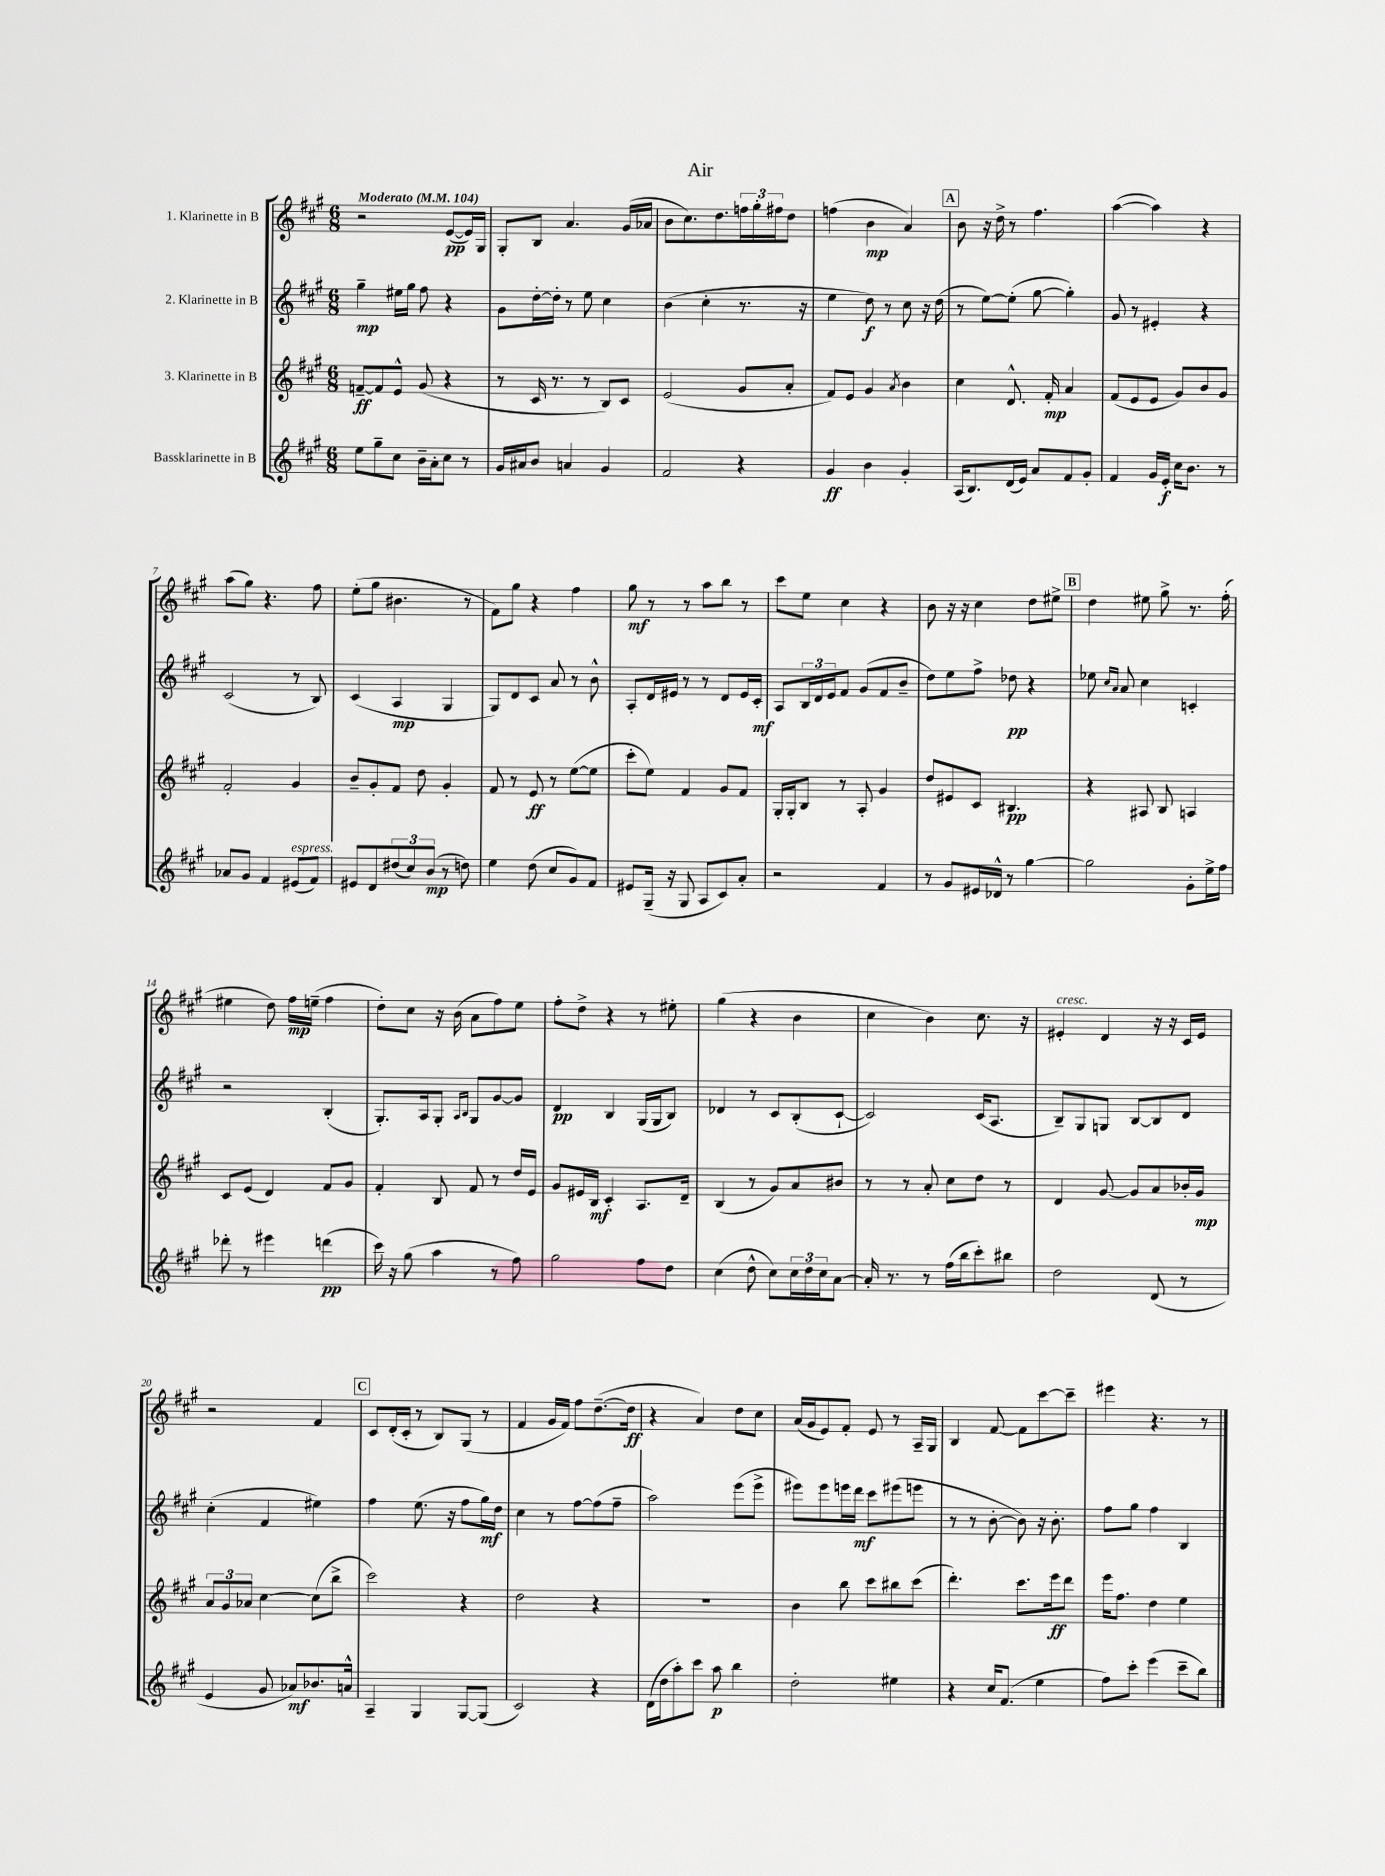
\header { title = "Air" }
<<
\new StaffGroup <<
\new Staff = "s0" \with { instrumentName = "1. Klarinette in B" } {
    \clef treble \key a \major \numericTimeSignature \time 6/8 \tempo "Moderato" 4 = 104
    r2 e'8~\pp( e'16) gis16 |
    gis8-. b8 a'4. gis'16( aes'16 |
    b'8 cis''8.) d''8. \tuplet 3/2 { f''16 gis''16-. fis''16 } d''8 |
    f''4( b'4\mp a'4) |
    \mark \markup { \box "A" } b'8 r16 d''16-> r8 fis''4. |
    a''4~( a''4) r4 |
    a''8( gis''8) r4. fis''8 |
    e''8-.( gis''8 bis'4. r8 |
    fis'8) gis''8 r4 fis''4 |
    gis''8\mf r8 r8 a''8 b''8 r8 |
    cis'''8 e''8 cis''4 r4 |
    b'8 r16 r16 cis''4 d''8 eis''8-> |
    \mark \markup { \box "B" } d''4 eis''8 gis''8-> r8. fis''16-.( |
    eis''4 d''8) fis''16\mp e''16--( fis''4 |
    d''8-.) cis''8 r16 b'16( a'8 fis''8) e''8 |
    fis''8-. d''8-> r4 r8 eis''8-. |
    gis''4( r4 b'4 |
    cis''4 b'4) cis''8. r16 |
    eis'4-.^\markup { \italic "cresc." } d'4 r16 r16 cis'16 eis'16 |
    r2 fis'4 |
    \mark \markup { \box "C" } cis'8 d'16-.( cis'16-. r8 b8) gis8( r8 |
    fis'4 gis'16 fis'16) fis''8 d''8.~--( d''16\ff |
    r4 a'4) d''8 cis''8 |
    a'16( gis'16 e'8) fis'8-. e'8 r8 a16-- gis16 |
    b4 fis'8~ fis'8 cis'''8~ cis'''8-- |
    eis'''4 r4. r8 \bar "|." |
}
\new Staff = "s1" \with { instrumentName = "2. Klarinette in B" } {
    \clef treble \key a \major \numericTimeSignature \time 6/8
    gis''4--\mp eis''16 gis''16 fis''8 r4 |
    gis'8 d''16~-. d''16-. r8 e''8 cis''4 |
    b'4( cis''4-. r8. r16 |
    e''4 d''8\f) r8 cis''8 r16 d''16( |
    \mark \markup { \box "A" } r8 e''8~) e''8-.( gis''8~ gis''4-.) |
    gis'8 r8 eis'4-. r4 |
    cis'2( r8 b8) |
    cis'4( a4\mp gis4 |
    gis8) d'8 cis'8 a'8 r8 b'8-^ |
    a8-. d'16 eis'16 r8 r8 d'8 eis'16 cis'16-.\mf |
    a8 \tuplet 3/2 { b16 d'16 e'16 } fis'8 gis'8( fis'8 b'8-- |
    d''8) e''8 fis''8-> des''8\pp r4 |
    \mark \markup { \box "B" } ees''8 \grace { cis''16 a'16 } a'8 cis''4 c'4-. |
    r2 b4-.( |
    gis8.-.) a16 gis8-. \grace { a16 b16 } gis8 gis'8~ gis'8 |
    d'4\pp b4 gis16( gis16 b8) |
    des'4 r8 cis'8 b8-.( cis'8~-! |
    cis'2) cis'16( a8. |
    b8--) gis8 g8 b8~ b8 d'8 |
    cis''4-.( fis'4 eis''4) |
    \mark \markup { \box "C" } fis''4 e''8.( r16 fis''8 gis''16\mf) d''16 |
    cis''4 r8 fis''8~ fis''8( fis''8-- |
    a''2) e'''8( e'''8-> |
    eis'''8) eis'''8 e'''16 d'''16\mf cis'''8 eis'''8( e'''8 |
    r8 r8 b'8~-. b'8) r16 b'8.-. |
    fis''8 gis''8 fis''4 b4 \bar "|." |
}
\new Staff = "s2" \with { instrumentName = "3. Klarinette in B" } {
    \clef treble \key a \major \numericTimeSignature \time 6/8
    f'8~--\ff f'8 e'8-^ gis'8( r4 |
    r8 cis'16 r8. r8 b8) cis'8 |
    e'2( gis'8 a'8-. |
    fis'8) e'8 gis'4 \acciaccatura { a'8 } b'4 |
    \mark \markup { \box "A" } cis''4 d'8.-^ fis'16-.\mp a'4 |
    fis'8( e'8 e'8 gis'8) b'8 gis'8 |
    fis'2-. gis'4 |
    b'8-- gis'8-. fis'8 d''8 gis'4-. |
    fis'8 r8 e'8\ff r8 e''8~( e''8 |
    cis'''8-. e''8) fis'4 gis'8 fis'8 |
    gis16-. gis16-. b8 r8 a8-. gis'4 |
    d''8 eis'8 cis'8 bis4.\pp |
    \mark \markup { \box "B" } r4 ais8 b8 a4 |
    cis'8 e'8( d'4) fis'8 gis'8 |
    fis'4-. b8 fis'8 r8 d''16 e'16 |
    gis'8 eis'16 b16\mf cis'4-. a8. d'16-- |
    b4( r8 gis'8) a'8 bis'8 |
    r8 r8 a'8-. cis''8 d''8 r8 |
    d'4 gis'8~ gis'8 a'8 bes'16-. gis'16\mp |
    \tuplet 3/2 { a'8 gis'8 aes'8 } cis''4~ cis''8( b''8-> |
    \mark \markup { \box "C" } cis'''2) r4 |
    d''2 r4 |
    R2. |
    b'4 b''8 cis'''8 bis''8 cis'''8( |
    d'''4.-.) cis'''8. e'''16\ff d'''8 |
    e'''16 fis''8. d''4 e''4 \bar "|." |
}
\new Staff = "s3" \with { instrumentName = "Bassklarinette in B" } {
    \clef treble \key a \major \numericTimeSignature \time 6/8
    e''8 gis''8-- cis''8 b'16-- a'16-. cis''8 r8 |
    gis'16 ais'16 b'8 a'4 gis'4 |
    fis'2 r4 |
    gis'4\ff b'4 gis'4-. |
    \mark \markup { \box "A" } a16( b8.) d'16( e'16) a'8 fis'8 gis'8-. |
    fis'4 gis'16 e'16-.\f cis''16 b'8. r8 |
    aes'8 gis'8 fis'4 eis'8^\markup { \italic "espress." }( fis'8) |
    eis'8 d'8 \tuplet 3/2 { dis''8( cis''8) b'8\mp( } r8 d''8) |
    e''4 d''8( cis''8 gis'8) fis'8 |
    eis'8 gis16--( r16 gis8 a8 cis'8) a'8-. |
    r2 fis'4 |
    r8 gis'8 eis'16 des'16-^ r8 gis''4~ |
    \mark \markup { \box "B" } gis''2 gis'8-. e''16-> fis''16 |
    des'''8-. r8 eis'''4 d'''4\pp( |
    cis'''16) r16 gis''8( a''4 r8 fis''8) |
    gis''2 fis''8 d''8 |
    cis''4( d''8-^ cis''8) \tuplet 3/2 { cis''16 d''16 cis''16 } a'8~ |
    a'16-. r8. r8 fis''16( b''16 cis'''8-.) bis''8 |
    d''2 d'8( r8 |
    e'4 gis'8 aes'8\mf) bes'8. a'16-^ |
    \mark \markup { \box "C" } a4-- gis4 gis8~ gis8( |
    cis'2) r4 |
    d'16( d''16 a''8-.) cis'''8 a''8\p b''4 |
    d''2-. eis''4 |
    r4 cis''16 fis'8.( e''4 |
    fis''8) cis'''8-. e'''4( cis'''8-- b''8) \bar "|." |
}
>>
>>
